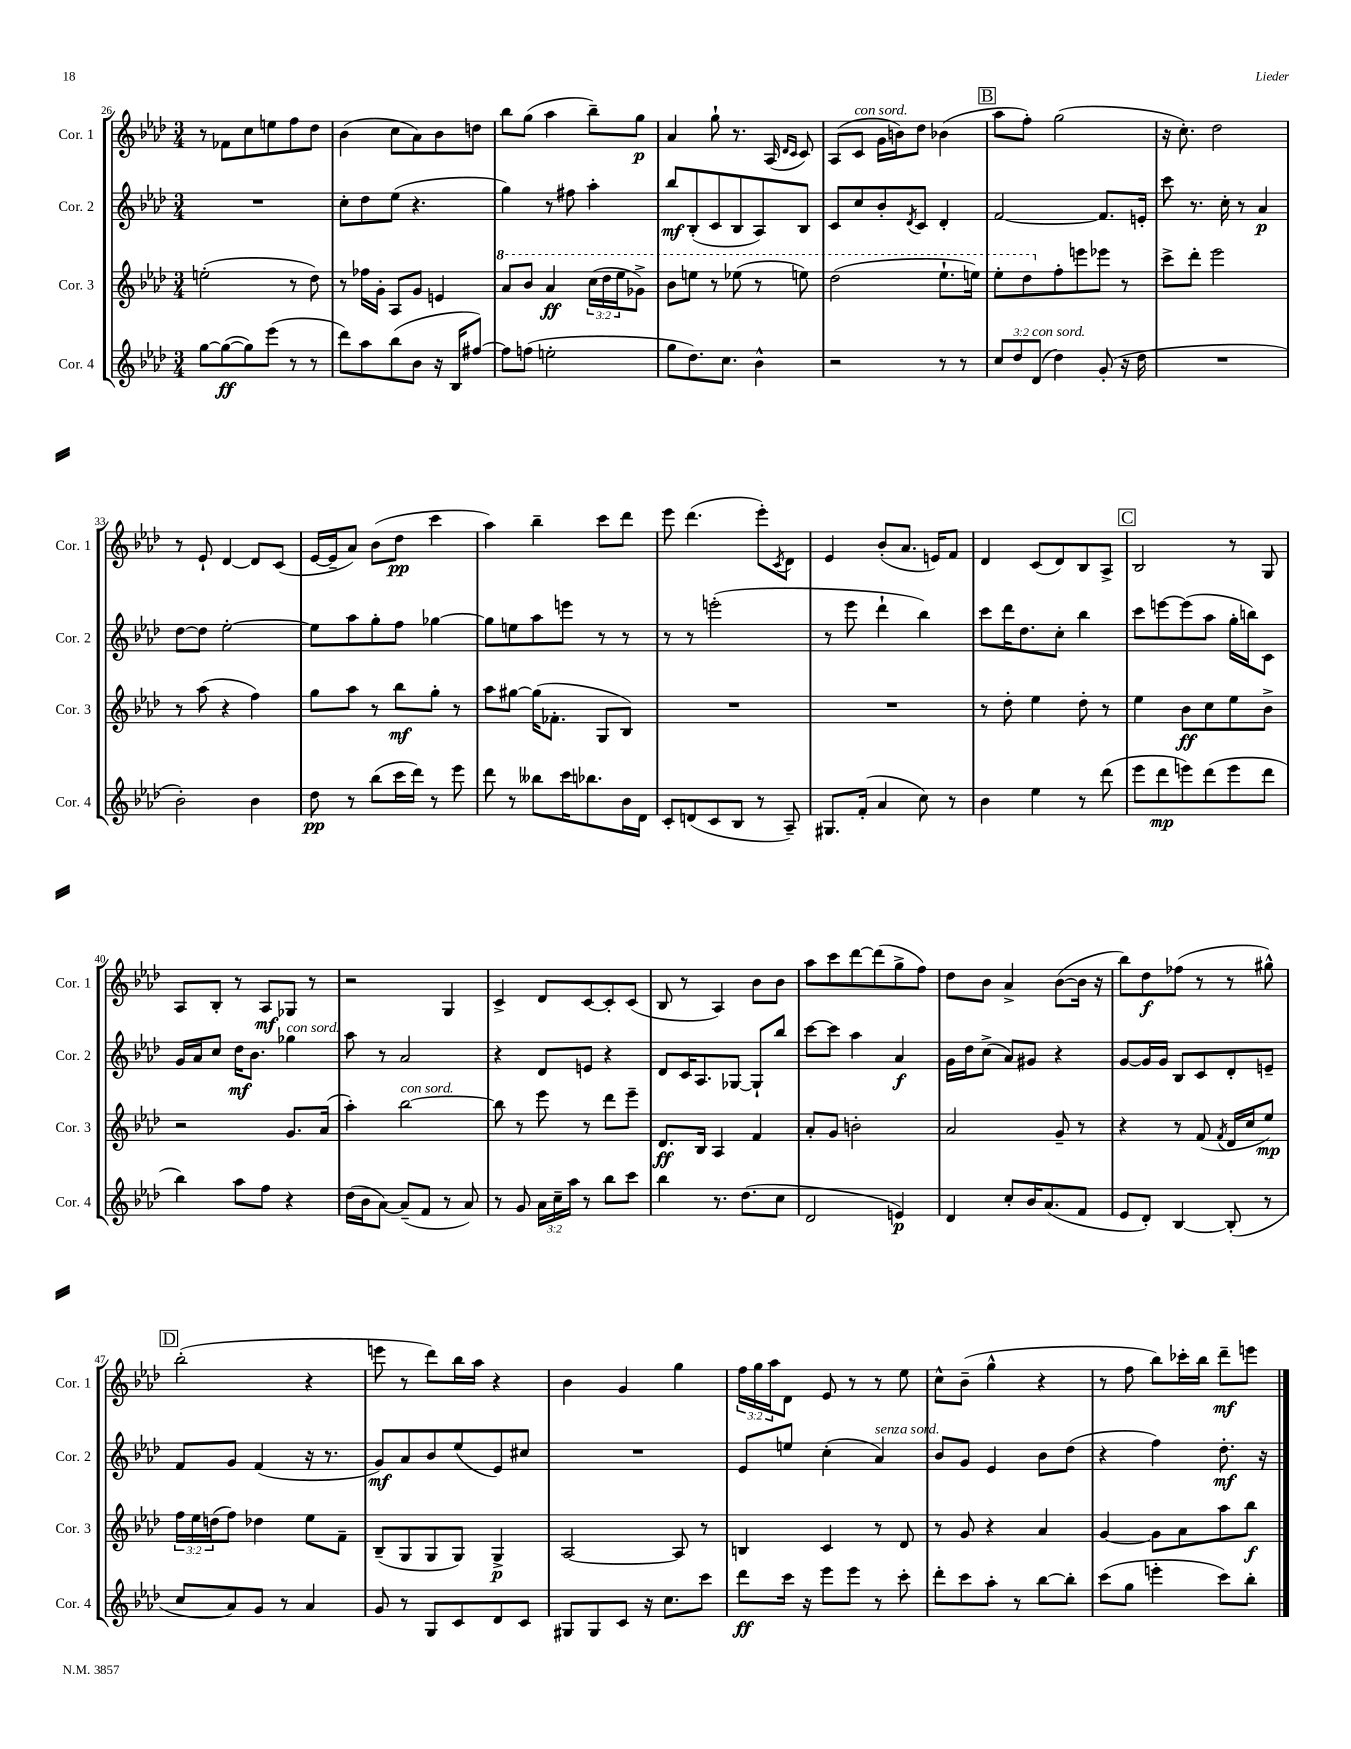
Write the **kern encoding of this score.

**kern	**kern	**kern	**kern
*staff4	*staff3	*staff2	*staff1
*clefG2	*clefG2	*clefG2	*clefG2
*k[b-e-a-d-]	*k[b-e-a-d-]	*k[b-e-a-d-]	*k[b-e-a-d-]
*M3/4	*M3/4	*M3/4	*M3/4
[8gg	(2ee'	2.r	8r
(8gg_	.	.	8f-
8gg])	.	.	8cc
(8eee-	.	.	8ee
8r	8r	.	8ff
8r	8dd-)	.	8dd-
=	=	=	=
8ddd-)	8r	8cc'	(4b-
8aa-	16ff-	8dd-	.
.	16g'	.	.
(8bb-	8A-	(8ee-	8cc
8b-	8g	4.r	8a-)
16r	4e	.	8b-
16B-	.	.	.
[8ff#)	.	.	8dd
=	=	=	=
8ff#]	8aa-	4gg)	8bb-
(8ff	8bb-	.	(8gg
2ee'	4aa-	8r	4aa-
.	.	8ff#	.
.	(24ccc	4aa-'	8bb-~)
.	24ddd-	.	.
.	24eee-	.	.
.	8gg-^)	.	8gg
=	=	=	=
8gg	8bb-	8bb-	4a-
8.dd-)	8eee	(8B-'	.
.	8r	8c	8gg`
8.cc	.	.	.
.	(8eee-	8B-	8.r
4b-^^	8r	8A-)	.
.	.	.	(16A-
.	.	.	16qqd-
.	.	.	16qqc
.	8eee)	8B-	8c)
=	=	=	=
2r	(2ddd-	8c	(8A-
.	.	8cc	8c
.	.	8b-'	16g
.	.	.	16b)
.	.	8qd-	.
.	.	8c	8dd-
8r	8.eee-`	4d-'	(4b-
8r	.	.	.
.	16eee)	.	.
=	=	=	=
12cc	8eee-'	[2f	8aa-
12dd-	.	.	.
.	8ddd-	.	8ff')
(12d-	.	.	.
4dd-)	8ff'	.	(2gg
.	8eee	.	.
(8g'	8eee-	8.f]	.
16r	8r	.	.
16dd-	.	16e'	.
=	=	=	=
2.r	8ccc^	8ccc	16r
.	.	.	8.cc')
.	8ddd-'	8.r	.
.	2eee-	.	2dd-
.	.	16cc'	.
.	.	8r	.
.	.	4a-	.
=	=	=	=
2b-')	8r	[8dd-	8r
.	(8aa-	8dd-]	8e-`
.	4r	[2ee-'	[4d-
4b-	4ff)	.	8d-]
.	.	.	(8c
=	=	=	=
8dd-	8gg	8ee-]	[16e-
.	.	.	16e-~]
8r	8aa-	8aa-	8a-)
(8bb-	8r	8gg'	(8b-
16ccc	8bb-	8ff	8dd-
16ddd-)	.	.	.
8r	8gg'	[4gg-	4ccc
8eee-	8r	.	.
=	=	=	=
8ddd-	8aa-	8gg-]	4aa-)
8r	[8gg#	8ee	.
8bb--	(16gg#]	8aa-	4bb-~
.	8.f-'	.	.
16ccc	.	8eee	.
8.bb-	.	.	.
.	8G	8r	8ccc
16b-	8B-)	8r	8ddd-
16d-	.	.	.
=	=	=	=
8c'	2.r	8r	8eee-
(8d	.	8r	(4.ddd-
8c	.	(2eee'	.
8B-	.	.	.
8r	.	.	8eee-')
.	.	.	8qc
8A-~)	.	.	8d-
=	=	=	=
8.G#	2.r	8r	4e-
.	.	8eee-	.
(16f'	.	.	.
4a-	.	4ddd-`	(8b-'
.	.	.	8.a-
8cc)	.	4bb-)	.
.	.	.	16e)
8r	.	.	8f
=	=	=	=
4b-	8r	8ccc	4d-
.	8dd-'	16ddd-	.
.	.	8.dd-	.
4ee-	4ee-	.	(8c
.	.	8cc'	8d-)
8r	8dd-'	4bb-	8B-
(8ddd-	8r	.	8A-^
=	=	=	=
8eee-	4ee-	8ccc	2B-
8ddd-	.	[8eee	.
8eee)	8b-	(8eee]	.
(8ddd-	8cc	8aa-	.
8eee	8ee-	16gg'	8r
.	.	16bb)	.
8ddd-	8b-^	8c	8G
=	=	=	=
4bb-)	2r	16g	8A-
.	.	16a-	.
.	.	8cc	8B-'
8aa-	.	16dd-	8r
.	.	8.b-	.
8ff	.	.	8A-
4r	8.g	4gg-	8G-
.	.	.	8r
.	(16a-	.	.
=	=	=	=
(16dd-	4aa-')	8aa-	2r
16b-	.	.	.
[8a-)	.	8r	.
(8a-~]	[2bb-	2a-	.
8f	.	.	.
8r	.	.	4G
8a-)	.	.	.
=	=	=	=
8r	8bb-]	4r	4c^
8g	8r	.	.
24a-	8eee-	8d-	8d-
24cc~	.	.	.
24aa-	.	.	.
8r	8r	8e	[8c
8bb-	8ddd-	4r	8c']
8ccc	8eee-~	.	(8c
=	=	=	=
4bb-	8.d-	8d-	8B-
.	.	16c	8r
.	16B-	8.A-	.
8.r	4A-	.	4A-)
.	.	[8G-	.
(8.dd-	.	.	.
.	4f	8G-`]	8b-
8cc	.	8bb-	8b-
=	=	=	=
2d-	8a-'	[8ccc	8aa-
.	8g	8ccc]	8ccc
.	2b'	4aa-	[8ddd-
.	.	.	(8ddd-]
4e)	.	4a-	8gg^
.	.	.	8ff)
=	=	=	=
4d-	2a-	16g	8dd-
.	.	16dd-	.
.	.	(8cc^	8b-
8cc'	.	8a-)	4a-^
16b-	.	8g#	.
(8.a-	.	.	.
.	8g~	4r	([8b-
8f	8r	.	16b-]
.	.	.	16r
=	=	=	=
8e-	4r	[8g	8bb-)
8d-')	.	16g]	8dd-
.	.	16g	.
[4B-	8r	8B-	(8ff-
.	(8f	8c	8r
.	8qf	.	.
(8B-']	16d-	8d-'	8r
.	16cc	.	.
8r	8ee-)	8e~	8gg#^^)
=	=	=	=
8cc	24ff	8f	(2bb-'
.	24ee-	.	.
.	(24dd	.	.
8a-)	8ff)	8g	.
8g	4dd-	(4f	.
8r	.	.	.
4a-	8ee-	16r	4r
.	.	8.r	.
.	8f~	.	.
=	=	=	=
8g	(8B-~	8g)	8eee
8r	8G	8a-	8r
8G	8G	8b-	8ddd-)
8c	8G)	(8ee-	16bb-
.	.	.	16aa-
8d-	4G^	8e-)	4r
8c	.	8cc#	.
=	=	=	=
8G#	[2A-	2.r	4b-
8G#	.	.	.
8c	.	.	4g
16r	.	.	.
8.cc	.	.	.
.	8A-]	.	4gg
8ccc	8r	.	.
=	=	=	=
8ddd-	4B	8e-	24ff
.	.	.	24gg
.	.	.	24aa-
16ccc	.	8ee	8d-
16r	.	.	.
8eee-	4c	(4cc'	8e-
8eee-	.	.	8r
8r	8r	4a-)	8r
8ccc'	8d-	.	8ee-
=	=	=	=
8ddd-'	8r	8b-	8cc^^
8ccc	8g	8g	(8b-~
8aa-'	4r	4e-	4gg^^
8r	.	.	.
[8bb-	4a-	8b-	4r
8bb-']	.	(8dd-	.
=	=	=	=
(8ccc	[4g	4r	8r
8gg	.	.	8ff
4eee'	8g]	4ff)	8bb-)
.	8a-	.	16ccc-'
.	.	.	16bb-
8ccc)	8aa-	8.dd-'	8ddd-~
8bb-'	8bb-	.	8eee
.	.	16r	.
==	==	==	==
*-	*-	*-	*-
